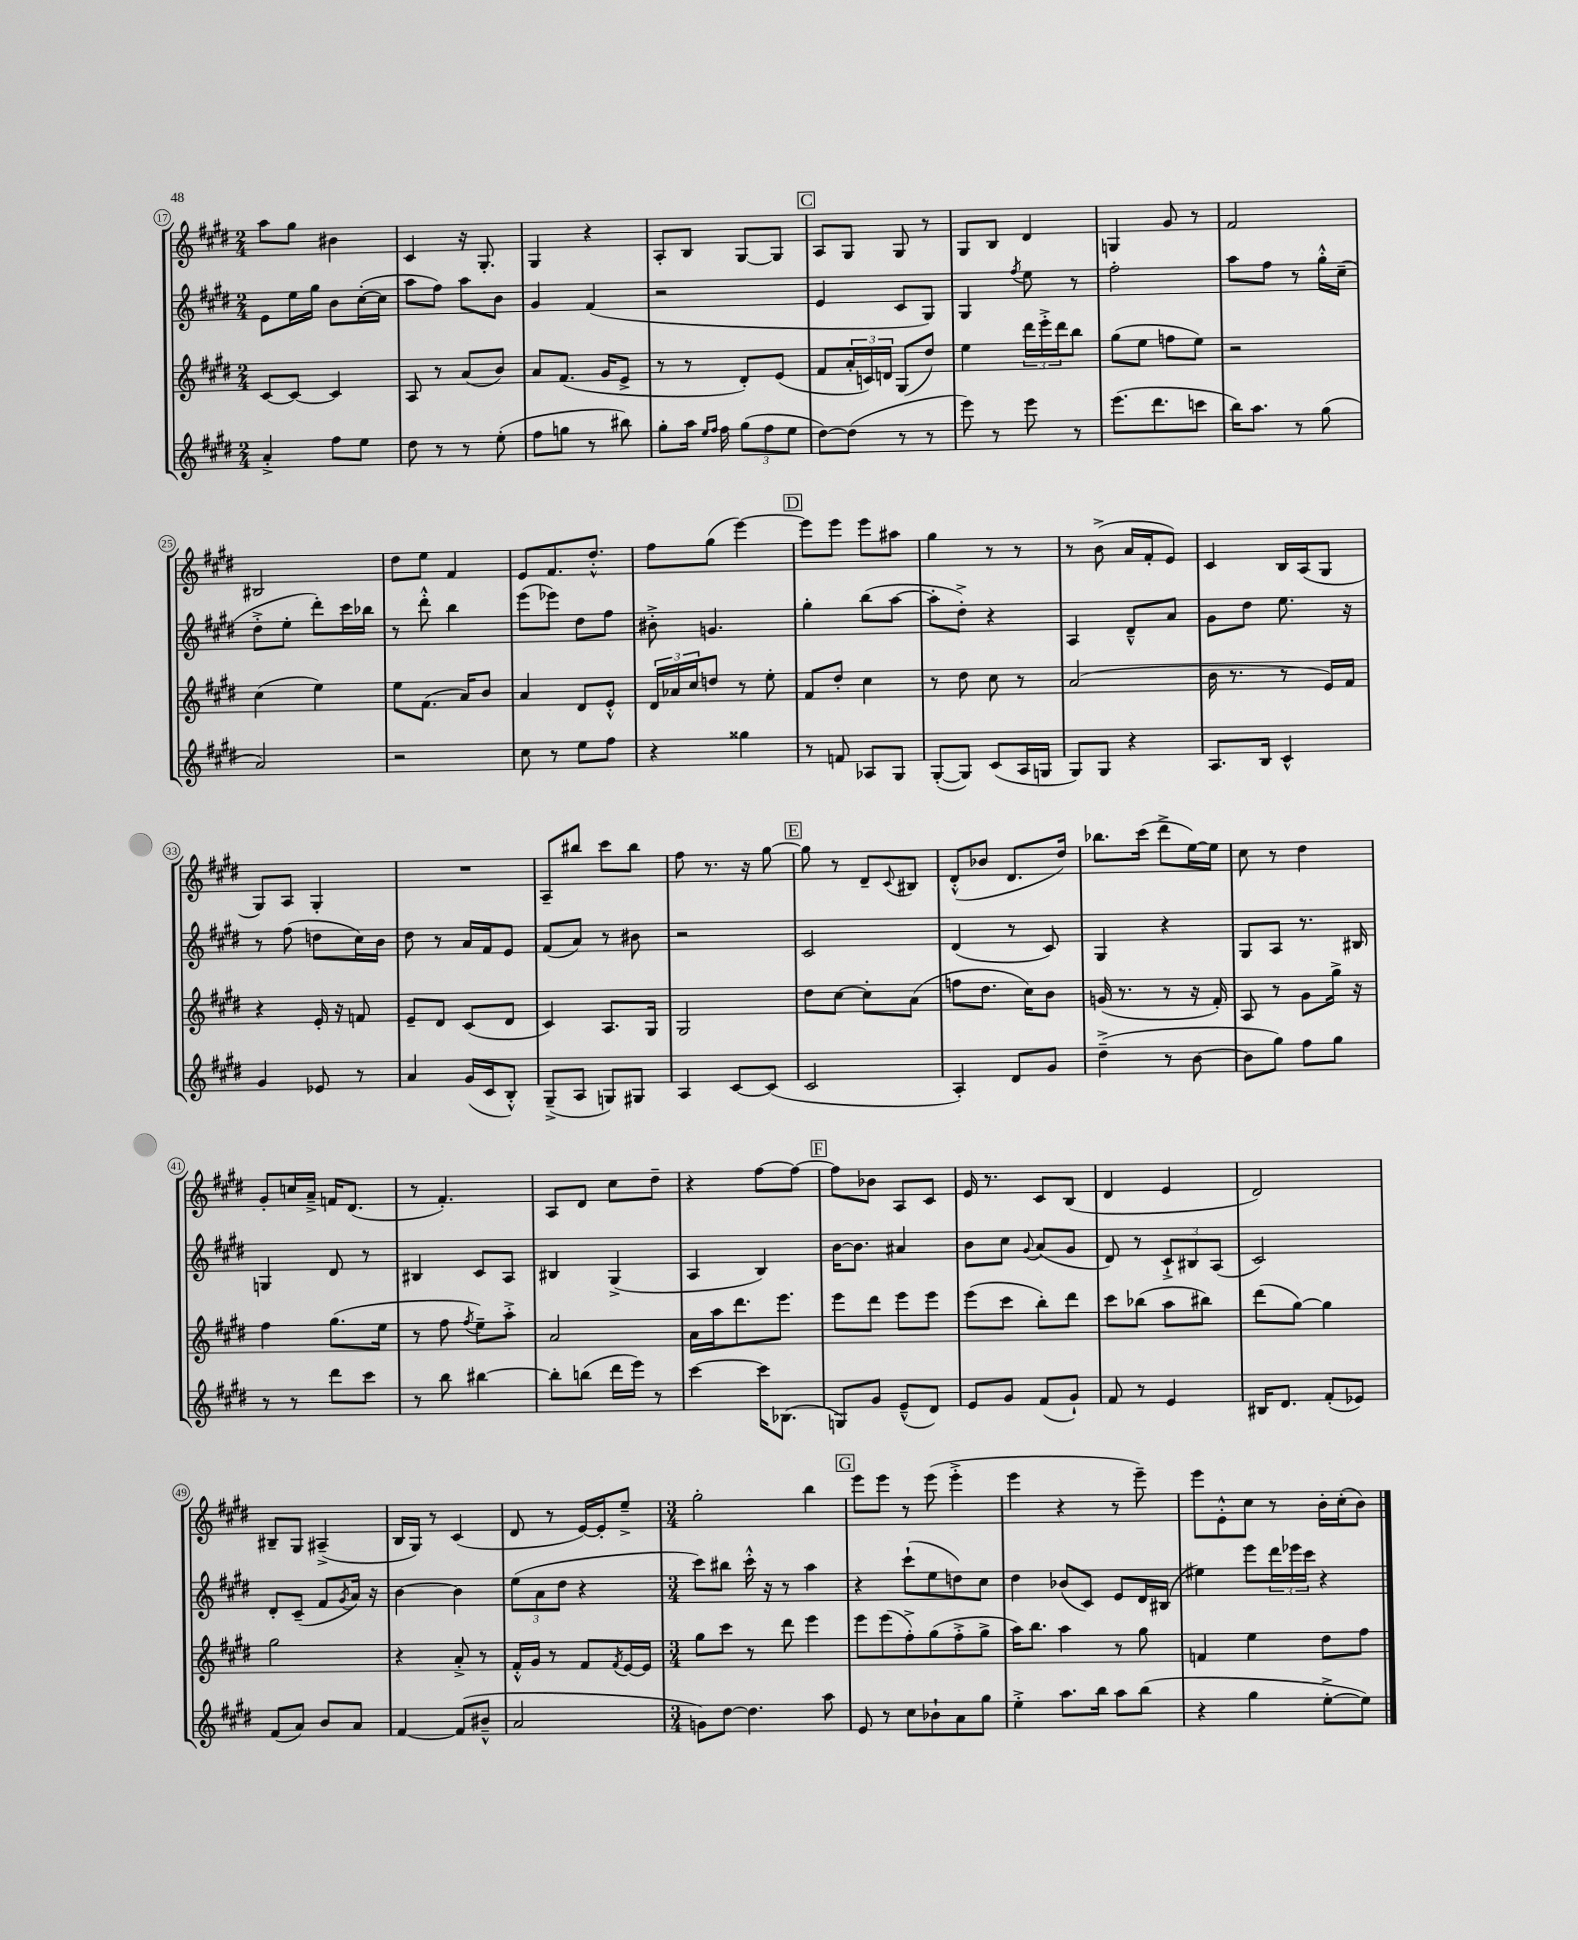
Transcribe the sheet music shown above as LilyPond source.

<<
\new StaffGroup <<
\new Staff = "s0" {
    \clef treble \key e \major \numericTimeSignature \time 2/4
    a''8 gis''8 bis'4 |
    cis'4 r16 gis8.-. |
    gis4 r4 |
    a8-. b8 gis8~ gis8 |
    \mark \markup { \box "C" } a8 gis8 gis8 r8 |
    gis8 b8 dis'4 |
    g4 gis'8 r8 |
    fis'2 |
    bis2 |
    dis''8 e''8 fis'4 |
    e'8 fis'8. dis''8.-.-^ |
    fis''8 gis''8( e'''4~) |
    \mark \markup { \box "D" } e'''8 e'''8 e'''8 ais''8 |
    gis''4 r8 r8 |
    r8 b'8->( a'16 fis'16-. e'8) |
    cis'4 b16 a16( gis8 |
    gis8) a8 gis4-. |
    R2 |
    a8-- bis''8 cis'''8 bis''8 |
    fis''8 r8. r16 gis''8~ |
    \mark \markup { \box "E" } gis''8 r8 dis'8-- \appoggiatura { cis'8 } bis8 |
    dis'8-.-^( bes'8 dis'8. dis''16) |
    bes''8. cis'''16( dis'''8-> e''16~) e''16 |
    cis''8 r8 dis''4 |
    gis'8-. c''16 a'16---> f'16 dis'8.( |
    r8 fis'4.-.) |
    a8 dis'8 cis''8 dis''8-- |
    r4 fis''8~ fis''8~ |
    \mark \markup { \box "F" } fis''8 bes'8 a8 cis'8 |
    e'16 r8. cis'8 b8( |
    dis'4 e'4 |
    dis'2) |
    bis8-- gis8 ais4--->( |
    b16 gis16) r8 cis'4( |
    dis'8 r8 e'16~) e'16-. e''8---> |
    \numericTimeSignature \time 3/4 gis''2-. b''4 |
    \mark \markup { \box "G" } e'''8 e'''8 r8 e'''8( e'''4-.-> |
    e'''4 r4 r8 e'''8--) |
    e'''8 e'8-.-^ cis''8 r8 b'16-. cis''16-.( b'8) \bar "|." |
}
\new Staff = "s1" {
    \clef treble \key e \major \numericTimeSignature \time 2/4
    e'8 e''16 gis''16 b'8 cis''16~-.( cis''16 |
    a''8 fis''8) a''8 b'8 |
    gis'4 fis'4( |
    r2 |
    \mark \markup { \box "C" } e'4 cis'8 gis8) |
    gis4 \acciaccatura { fis''8 } e''8 r8 |
    fis''2-. |
    a''8 fis''8 r8 gis''16-.-^ cis''16--( |
    dis''8-.-> e''8-. dis'''8-.) cis'''16 bes''16 |
    r8 dis'''8-.-^ b''4 |
    e'''8( ees'''8) dis''8 fis''8 |
    bis'8-.-> g'4. |
    \mark \markup { \box "D" } gis''4-. b''8( a''8~ |
    a''8-. dis''8-.->) r4 |
    a4 dis'8---^ a'8 |
    gis'8 dis''8 e''8. r16 |
    r8 fis''8( d''8 cis''16) b'16 |
    dis''8 r8 a'16 fis'16 e'8 |
    fis'8( a'8) r8 bis'8 |
    r2 |
    \mark \markup { \box "E" } cis'2 |
    dis'4( r8 cis'8) |
    gis4 r4 |
    gis8 a8 r8. bis16 |
    g4 dis'8 r8 |
    bis4 cis'8 a8 |
    bis4 gis4->( |
    a4 b4) |
    \mark \markup { \box "F" } b'16~ b'8. ais'4 |
    b'8 cis''8 \appoggiatura { gis'8 } a'8( gis'8 |
    dis'8) r8 \tuplet 3/2 { cis'8-!-> bis8 a8( } |
    cis'2) |
    dis'8-. cis'8--( fis'8 \acciaccatura { gis'8 } a'16) r16 |
    b'4~ b'4 |
    \tuplet 3/2 { e''8( a'8 dis''8 } r4 |
    \numericTimeSignature \time 3/4 cis'''8) bis''8 cis'''16-.-^ r16 r8 a''4 |
    \mark \markup { \box "G" } r4 cis'''8-!( e''8 d''8) cis''8 |
    dis''4 bes'8( cis'8) e'8 dis'16 bis16( |
    eis''4) e'''8 \tuplet 3/2 { dis'''16 ees'''16 cis'''16 } r4 \bar "|." |
}
\new Staff = "s2" {
    \clef treble \key e \major \numericTimeSignature \time 2/4
    cis'8~ cis'8~ cis'4 |
    a8 r8 a'8( b'8) |
    a'8 fis'8.( gis'16 e'8-> |
    r8 r8 dis'8-.) e'8( |
    \mark \markup { \box "C" } fis'8 \tuplet 3/2 { a'16-. c'16) d'16 } gis8( dis''8) |
    e''4 \tuplet 3/2 { dis'''16 e'''16-.-> dis'''16 } b''8 |
    gis''8( e''8 f''8 e''8) |
    r2 |
    cis''4( e''4) |
    e''8 fis'8.( a'16) b'8 |
    a'4 dis'8 e'8-.-^ |
    \tuplet 3/2 { dis'16 aes'16 cis''16 } d''8 r8 e''8-. |
    \mark \markup { \box "D" } fis'8 dis''8-. cis''4 |
    r8 dis''8 cis''8 r8 |
    a'2( |
    b'16 r8. r8 e'16) fis'16 |
    r4 e'16-. r16 f'8 |
    e'8-- dis'8 cis'8( dis'8 |
    cis'4) a8. gis16 |
    gis2 |
    \mark \markup { \box "E" } dis''8 cis''8~ cis''8-. a'8( |
    f''8 dis''8. cis''16) b'8 |
    g'16( r8. r8 r16 fis'16-.) |
    a8 r8 gis'8 gis''16-> r16 |
    fis''4 gis''8.( e''16 |
    r8 fis''8 \acciaccatura { fis''8 } e''8--) a''8-.-> |
    a'2 |
    a'16 a''16 dis'''8. e'''8. |
    \mark \markup { \box "F" } e'''8 dis'''8 e'''8 e'''8 |
    e'''8( cis'''8 b''8-.) dis'''8 |
    cis'''8 bes''8( a''8 bis''8) |
    dis'''8( gis''8~) gis''4 |
    gis''2 |
    r4 a'8-.-> r8 |
    fis'16-.-^ gis'16 r8 fis'8 \acciaccatura { fis'8 } e'16~ e'16 |
    \numericTimeSignature \time 3/4 gis''8 cis'''8 r8 dis'''8 e'''4 |
    \mark \markup { \box "G" } e'''8 e'''8( fis''8-.->) gis''8( fis''8-.-> gis''8-> |
    a''16) b''8. a''4 r8 gis''8 |
    f'4 e''4 dis''8 fis''8 \bar "|." |
}
\new Staff = "s3" {
    \clef treble \key e \major \numericTimeSignature \time 2/4
    a'4-.-> fis''8 e''8 |
    dis''8 r8 r8 e''8-.( |
    fis''8 g''8 r8 bis''8) |
    gis''8-. a''16 \grace { e''16 fis''16 } fis''16 \tuplet 3/2 { gis''8( fis''8 e''8 } |
    \mark \markup { \box "C" } dis''8~) dis''8( r8 r8 |
    e'''8) r8 e'''8 r8 |
    e'''8.( dis'''8. c'''8 |
    b''16) a''8. r8 gis''8( |
    a'2) |
    r2 |
    cis''8 r8 e''8 fis''8 |
    r4 gisis''4 |
    \mark \markup { \box "D" } r8 f'8 aes8 gis8 |
    gis8~-.( gis8) cis'8( a16 g16 |
    gis8) gis8 r4 |
    a8. b16 cis'4-^ |
    gis'4 ees'8 r8 |
    a'4 gis'16( cis'16 b8-.-^) |
    gis8--->( a8 g8) gis8 |
    a4 cis'8~ cis'8( |
    \mark \markup { \box "E" } cis'2 |
    a4-.) dis'8 gis'8 |
    dis''4--->( r8 b'8~ |
    b'8 gis''8) fis''8 gis''8 |
    r8 r8 dis'''8 cis'''8 |
    r8 b''8 bis''4~ |
    bis''8-. b''8( dis'''16 e'''16) r8 |
    cis'''4~ cis'''16 bes8.( |
    \mark \markup { \box "F" } g8) gis'8 e'8---^( dis'8) |
    e'8 gis'8 fis'8( gis'8-!) |
    fis'8 r8 e'4 |
    bis16 dis'8. fis'8-.( ees'8) |
    fis'8( a'8) b'8 a'8 |
    fis'4~ fis'8( bis'8---^ |
    a'2 |
    \numericTimeSignature \time 3/4 g'8) dis''8~ dis''4. a''8 |
    \mark \markup { \box "G" } e'8 r8 cis''8 bes'8-! a'8 gis''8 |
    e''4-.-> a''8. b''16 a''8 b''8( |
    r4 gis''4 e''8~-.-> e''8) \bar "|." |
}
>>
>>
\layout { \context { \Score currentBarNumber = #17 \override BarNumber.stencil = #(make-stencil-circler 0.1 0.3 ly:text-interface::print) } }
